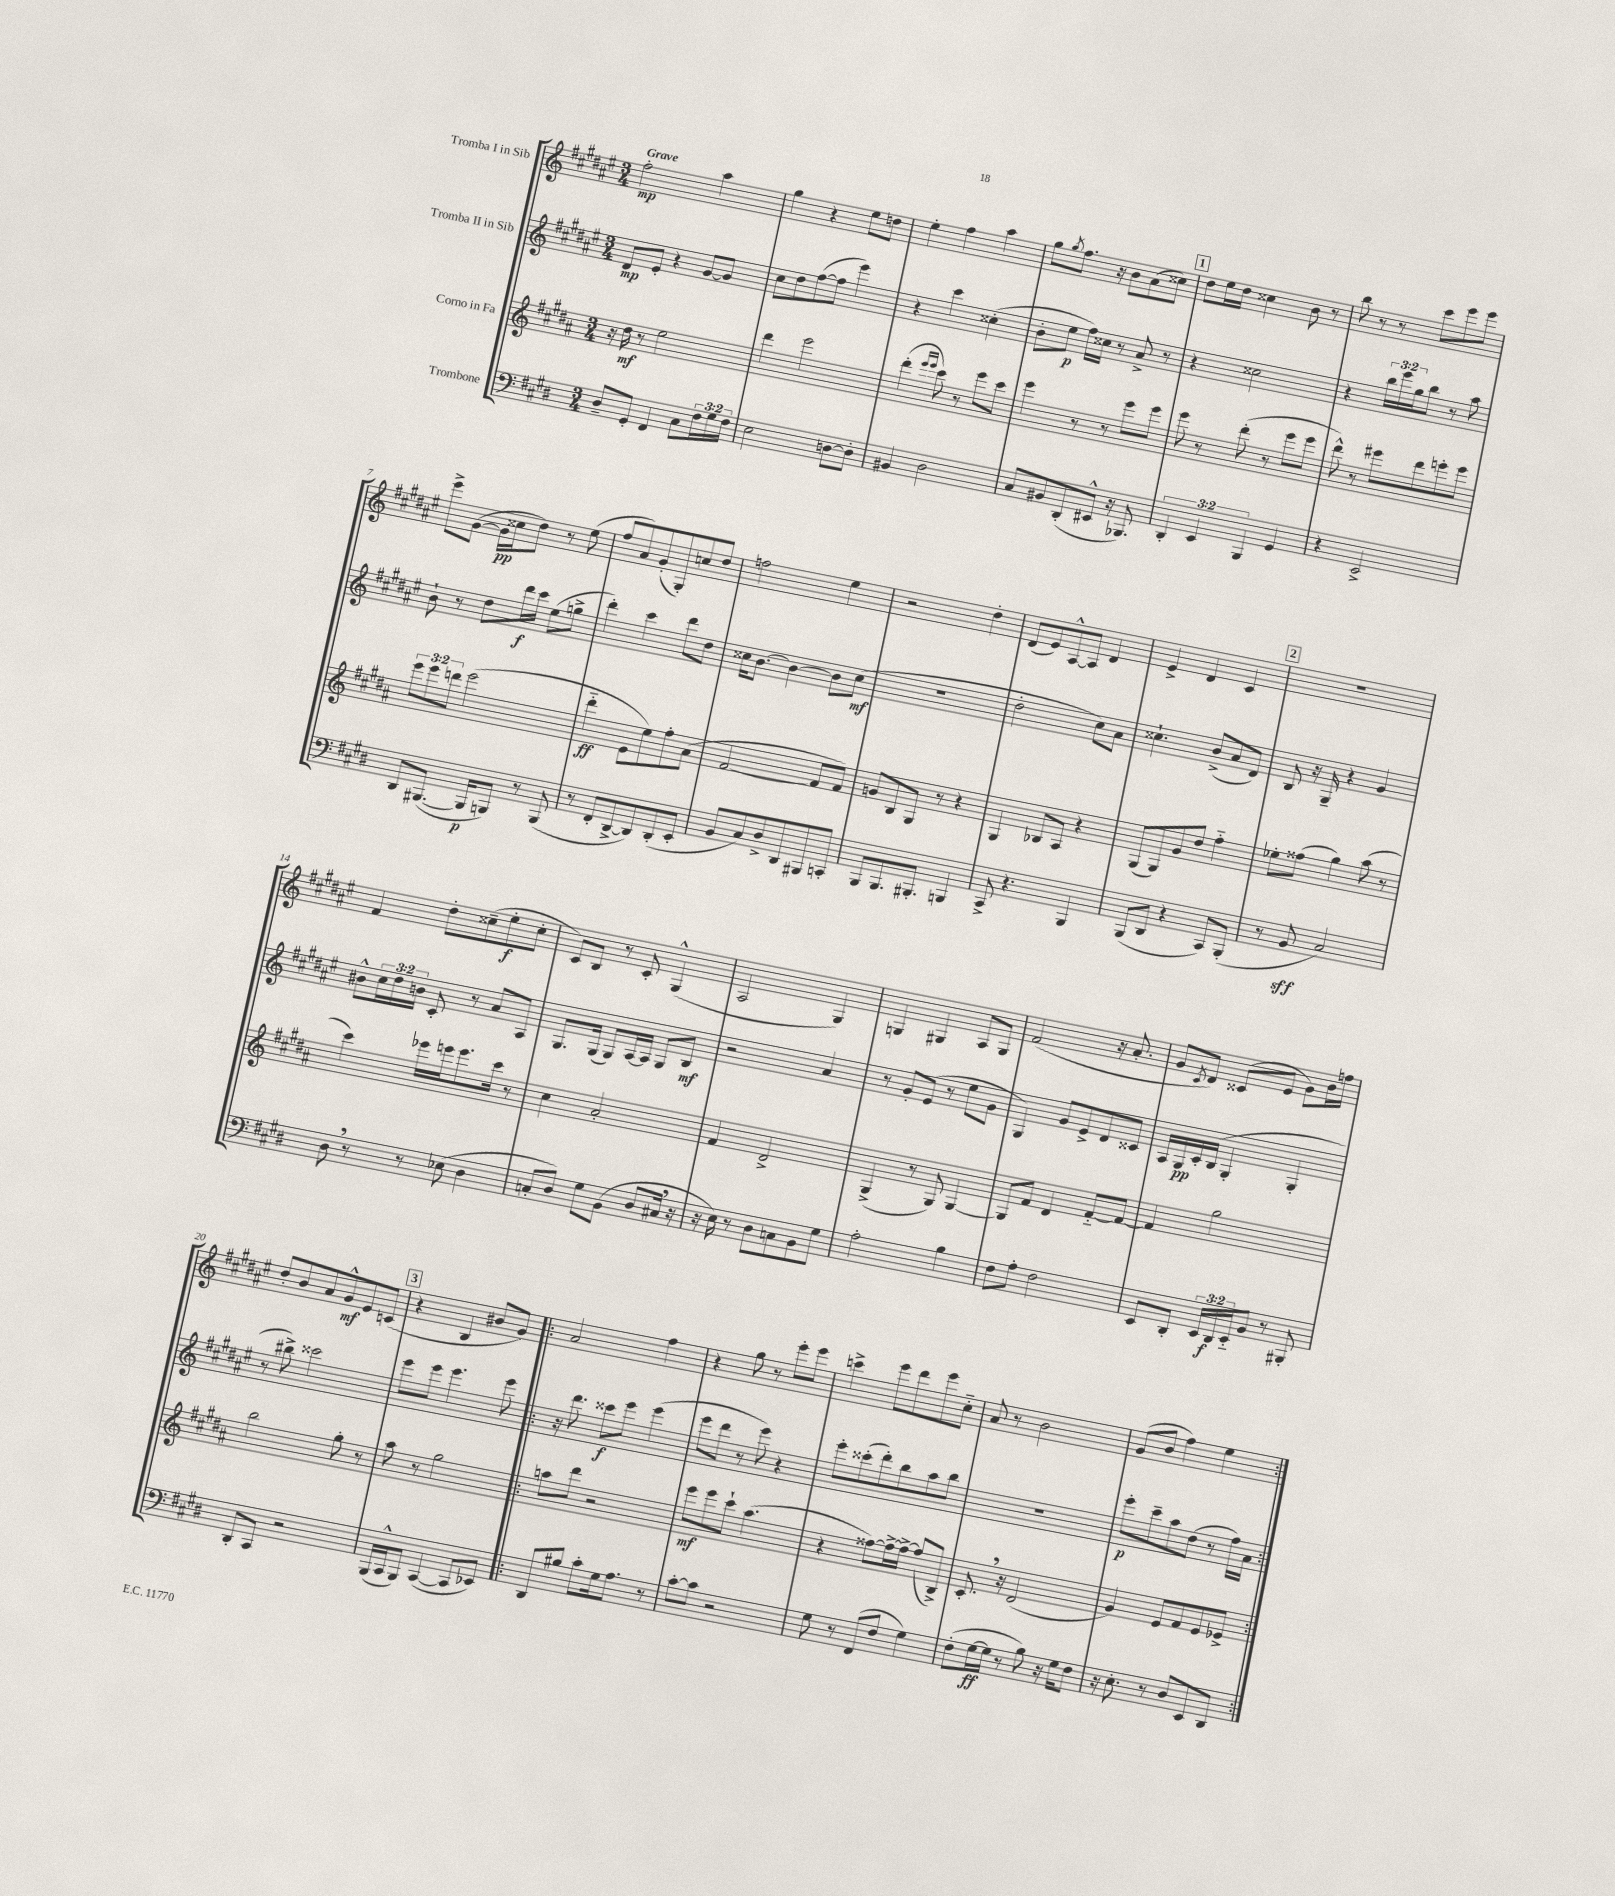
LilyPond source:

<<
\new StaffGroup <<
\new Staff = "s0" \with { instrumentName = "Tromba I in Sib" } {
    \clef treble \key fis \major \numericTimeSignature \time 3/4 \tempo "Grave"
    fis''2-.\mp ais''4 |
    gis''4 r4 eis''8 d''8 |
    eis''4-. fis''4 ais''4 |
    gis''8 \acciaccatura { gis''8 } fis''8. r16 b'8 ais'8( cisis''8) |
    \mark \markup { \box "1" } dis''8 eis''16 dis''16 cisis''4 b'8 r8 |
    b''8 r8 r8 cis'''8 eis'''8 eis'''8 |
    eis'''8-> gis'8~( gis'16\pp cisis''16 dis''8) r8 eis''8( |
    fis''8 ais'8) gis'8-.( gis8-.) c''8 dis''8 |
    f''2 eis''4 |
    r2 dis''4-. |
    dis'8( eis'8) ais8~-^ ais8 dis'4 |
    eis'4-> dis'4 cis'4 |
    \mark \markup { \box "2" } R2. |
    fis'4 dis''8-. cisis''8--( eis''8-.\f cisis''8-. |
    cis'8) b8 r8 cis'8-. gis4-^( |
    ais2 gis4) |
    g4 gis4 ais8 gis8 |
    fis'2( r16 ais'8.-. |
    gis'8 \acciaccatura { cis'8 } dis'8) cisis'8( eis'8 gis'8) b'16 f''16 |
    dis''8-. b'8 ais'8 gis'8-^\mf eis'8 c'8( |
    \mark \markup { \box "3" } r4 b4 bis'8 gis'8) |
    \repeat volta 2 { ais'2 fis''4 |
    r4 gis''8 r8 eis'''8-. eis'''8 |
    c'''4-> eis'''8 dis'''8 eis'''8 cis''8-_ |
    ais'8 r8 b'2 |
    gis'8( b'8 fis''4) eis''4 | }
}
\new Staff = "s1" \with { instrumentName = "Tromba II in Sib" } {
    \clef treble \key fis \major \numericTimeSignature \time 3/4 \override Staff.TupletNumber.text = #tuplet-number::calc-fraction-text
    dis'8\mp eis'8-. r4 gis'8~ gis'8 |
    cis''8 dis''8 fis''8~( fis''8 eis'''4) |
    r4 cis'''4 cisis''4-.( |
    b'8-. eis''8\p fis''16) cisis''16 r8 ais'8-> r8 |
    \mark \markup { \box "1" } r4 cisis''2 |
    r4 \tuplet 3/2 { b''16 eis'''16 gis''16 } b''8 r8 ais''8 |
    b'8-! r8 dis''8 dis'''16\f cis'''16 eis''8( g''8-> |
    dis'''4-.) cis'''4 dis'''8 dis''8 |
    cisis''16 b'8.~ b'4~ b'8 cisis''8\mf( |
    R2. |
    dis''2-. cis''8) ais'8 |
    cisis''4.-! b'8->( ais'8 dis'8) |
    \mark \markup { \box "2" } b8 r16 gis16-- r4 gis'4 |
    bis'8-^ \tuplet 3/2 { cis''16 dis''16 b'16 } cis'8-. r8 ais'8 ais8 |
    gis8. gis16( gis8) ais16~ ais16 gis8 b8\mf |
    r2 ais'4 |
    r8 gis'8-. eis'8( r8 eis''8 gis'8 |
    gis4) gis'8 eis'8-> dis'8 cisis'8 |
    ais16 gis16\pp cis'16-. b16( gis4-. gis4-. |
    r8 bis''8->) cisis'''2 |
    \mark \markup { \box "3" } eis'''8 eis'''8 eis'''4. eis'''8 |
    \repeat volta 2 { r16 dis'''8. cisis'''8\f eis'''8 eis'''4( |
    eis'''8 dis'''8 r8 eis'''8) r4 |
    eis'''8-. cisis'''8-.( dis'''8-.) b''8 ais''8 b''8 |
    R2. |
    eis'''8-.\p cis'''8-- ais''8 dis''8( r8 fis''16) ais'16 | }
}
\new Staff = "s2" \with { instrumentName = "Corno in Fa" } {
    \clef treble \key b \major \numericTimeSignature \time 3/4 \override Staff.TupletNumber.text = #tuplet-number::calc-fraction-text
    r16 dis''16\mf r8 e''2 |
    dis'''4 e'''2 |
    dis'''4-.( \grace { e'''16 e'''16 } cis'''8) r8 e'''8 cis'''8 |
    e'''4 r8 r8 e'''8 e'''8 |
    \mark \markup { \box "1" } e'''8 r8 dis'''8-.( r8 e'''8 e'''8 |
    dis'''8-^) r8 eis'''8 dis'''8 e'''8-. e'''8 |
    \tuplet 3/2 { e'''8 e'''8 d'''8 } e'''2( |
    dis'''4-_\ff e'8 e''8) fis''8-. ais'8( |
    fis'2~ fis'8 fis'8) |
    g'8 b8 gis8 r8 r4 |
    gis4 bes8 ais8 r4 |
    gis8( gis8) gis'8 dis''8 fis''4-_ |
    \mark \markup { \box "2" } ees''8-. fisis''8( gis''4) ais''8( r8 |
    cis'''4) ees'''16 e'''16 e'''8. cis'''16 r8 |
    cis''4 ais'2-. |
    fis'4 dis'2-> |
    gis4->( r8 gis8) gis4~ |
    gis8 fis'8 dis'4 fis'8~-_ fis'8~ |
    fis'4 gis''2 |
    b''2 gis''8-. r8 |
    \mark \markup { \box "3" } ais''8 r8 gis''2 |
    \repeat volta 2 { a''8 dis'''8 r2 |
    e'''8\mf e'''8 cis'''8-! ais''4.( |
    r4 fisis''8~) fisis''16~-> fisis''16~-> fisis''8( b8->) |
    cis'8.-. \breathe r16 dis'2( |
    gis'4) e'8 fis'8 e'8 ees'8-> | }
}
\new Staff = "s3" \with { instrumentName = "Trombone" } {
    \clef bass \key e \major \numericTimeSignature \time 3/4 \override Staff.TupletNumber.text = #tuplet-number::calc-fraction-text
    dis8-- gis,8-. fis,4 cis8 \tuplet 3/2 { fis16 gis16 fis16 } |
    e2 d8~ d8-. |
    bis,4 dis2 |
    cis8 bis,8 dis,8-.( eis,8-^ r16 bes,,8.) |
    \mark \markup { \box "1" } \tuplet 3/2 { dis,4-. e,4 b,,4 } gis,4 |
    r4 e,2-> |
    dis,8 bis,,8.~( bis,,16\p b,,8) r8 b,,8( |
    r8 fis,8-. dis,8~-> dis,8) dis,8-.( e,8-. |
    b,8 cis8) dis8-> dis,8 bis,,8 c,8-. |
    b,,8 b,,8. bis,,8.-. b,,4 |
    cis,8-> r4. b,,4 |
    b,,8( dis,8 r4 cis,8) b,,8-.( |
    \mark \markup { \box "2" } r8 b,8\sff cis2) |
    dis8 \breathe r8 r8 ees8( dis4 |
    c8-. dis8) gis8 b,8( dis8 cis16 \breathe r16 |
    r16 e16) r8 dis8 c8 b,8 gis8 |
    a2-. b4 |
    fis8 a8-. fis2 |
    e,8 dis,8-. \tuplet 3/2 { e,16 dis,16\f e,16-_ } b,8 r8 bis,,8-. |
    dis,8-. cis,8 r2 |
    \mark \markup { \box "3" } b,,16( cis,16-^ b,,8) cis,4~( cis,8 ees,8) |
    \repeat volta 2 { dis,8 bis8 cis'8-. gis16 a8. r8 |
    cis'8~-. cis'8 r2 |
    gis8 r8 fis,8( fis8 gis4) |
    fis8-.( gis16~\ff gis16 r8 b8) r16 gis16 fis8 |
    r16 e8.-. r8 dis8 e,8 dis,8 | }
}
>>
>>
